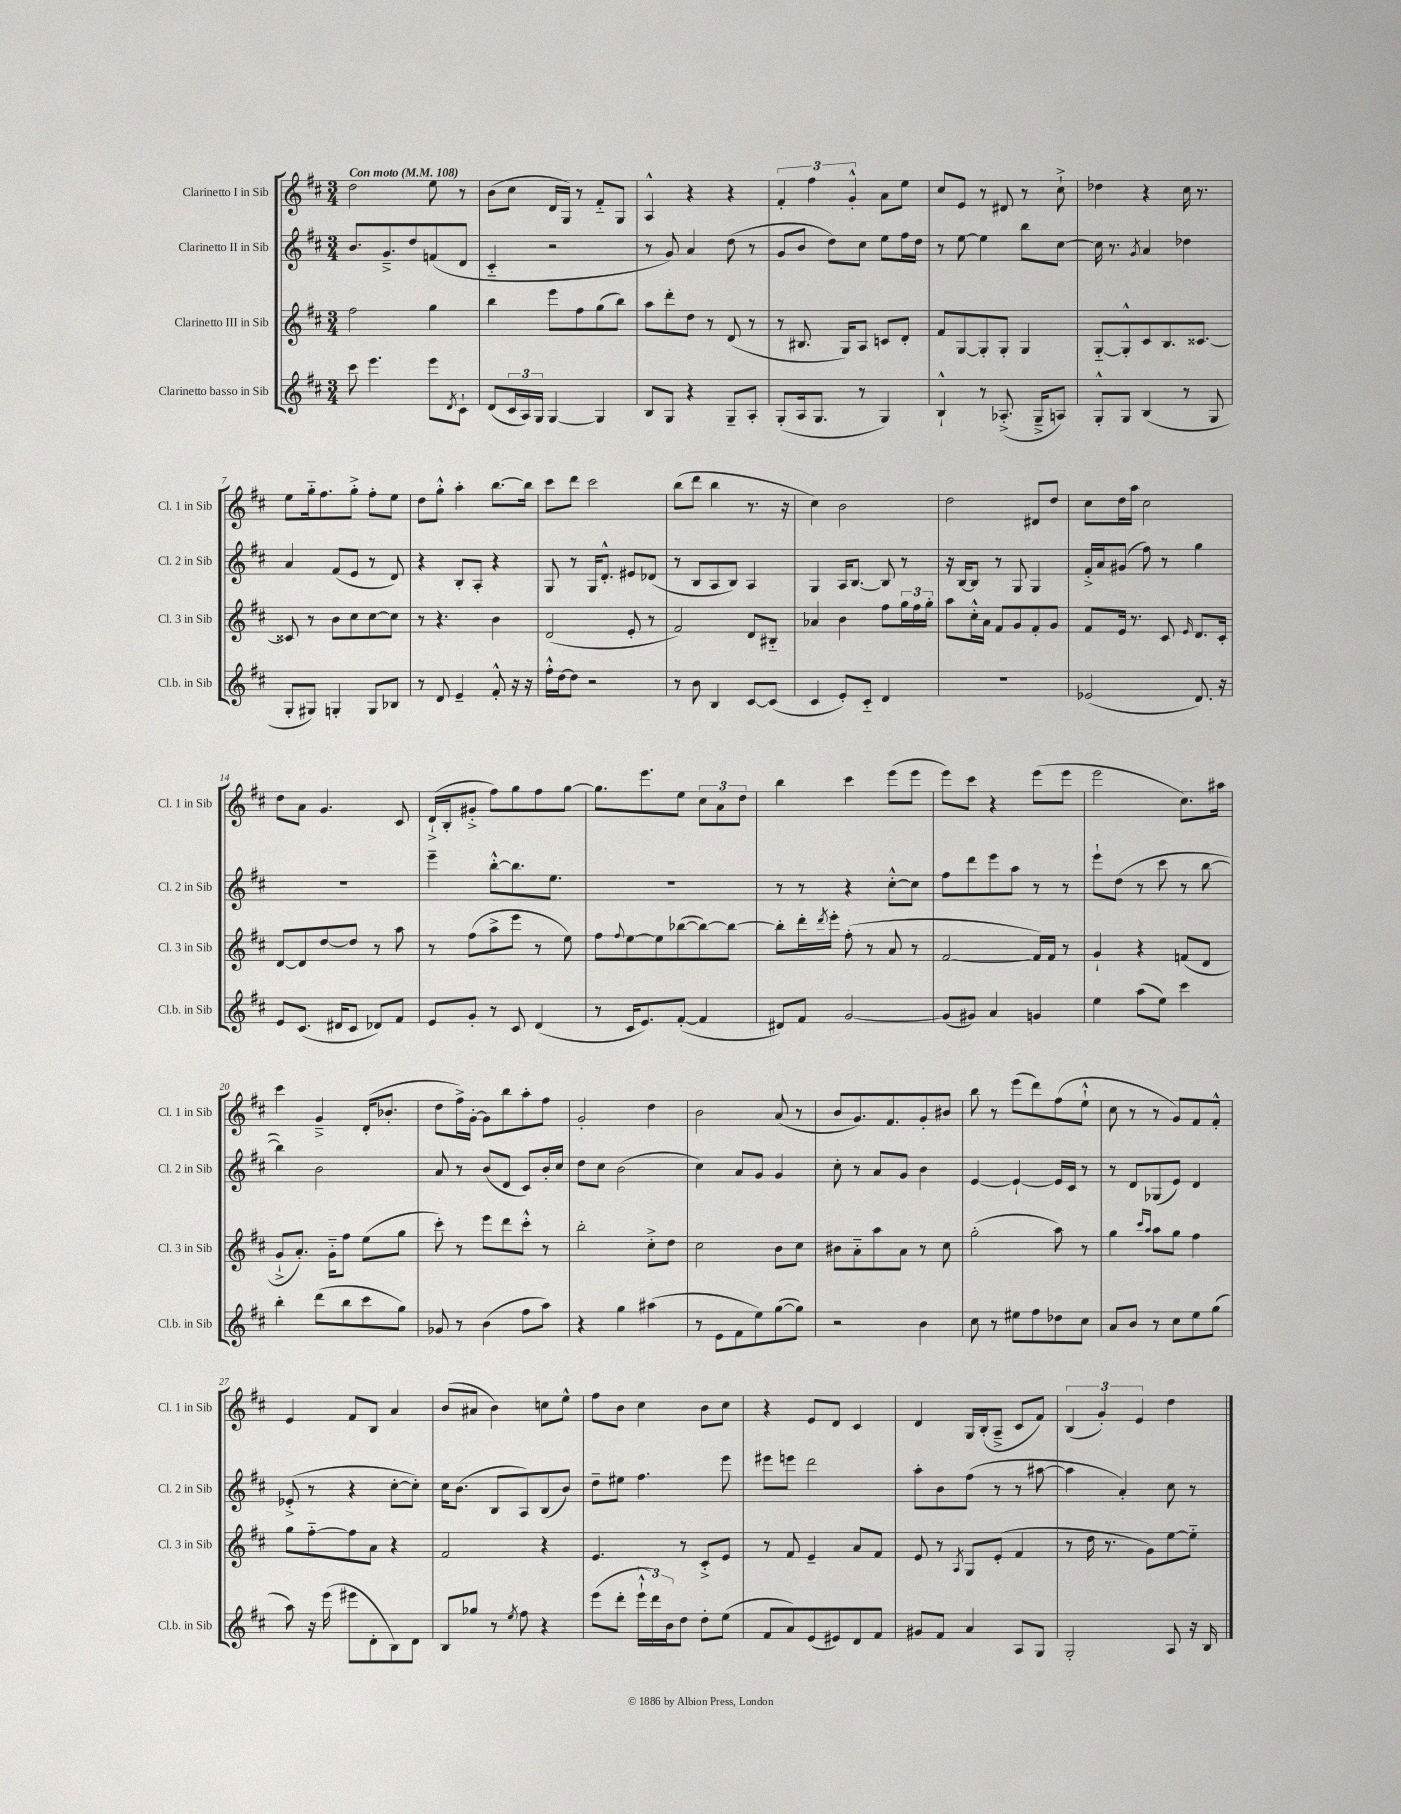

**kern	**kern	**kern	**kern
*staff4	*staff3	*staff2	*staff1
*clefG2	*clefG2	*clefG2	*clefG2
*k[f#c#]	*k[f#c#]	*k[f#c#]	*k[f#c#]
*M3/4	*M3/4	*M3/4	*M3/4
*MM108	*MM108	*MM108	*MM108
8ccc#	2ff#	8.b	2dd
4.eee	.	.	.
.	.	8.g~^	.
.	.	8dd	.
8eee	4gg	(8f	8ee
8qd	.	.	.
8c#`	.	8d	8r
=	=	=	=
(8d	4bb	4c#'~	(8b
24c#	.	.	8cc#
24A)	.	.	.
24G	.	.	.
[4G	8eee	2r	16d
.	.	.	16G)
.	8ff#	.	8r
4G]	(8gg	.	8f#'~
.	8bb)	.	8G
=	=	=	=
8B	8aa	8r	4A^^
8G	8ddd'	8g)	.
4r	8dd	4a	4r
.	8r	.	.
8G~	(8d	(8dd	4r
8A'	8r	8r	.
=	=	=	=
(8G'	8r	8g	6f#'
16A	8.B#	8b	.
.	.	.	6ff#
8.G	.	.	.
.	.	8dd)	.
.	16G)	.	.
.	.	.	6g'^^
8r	8A	8cc#	.
4G)	8c	8ee	8a
.	8d'	16ff#	8ee
.	.	16dd	.
=	=	=	=
4B`^^	8f#	8r	8cc#
.	[8G	[8ee	8e
8r	8G']	4ee]	8r
(8.A-'^	8G'	.	8d#
.	4G	8bb	8r
16G~^	.	.	.
8A)	.	[8cc#	8cc#`^
=	=	=	=
8G'^^	[8G'~	16cc#]	4dd-
.	.	8.r	.
8G	8G'^^]	.	.
.	.	8qg	.
(4B	8c#	4a	4r
.	8.B	.	.
8r	.	4dd-	16cc#
.	[8.c##	.	8.r
8G	.	.	.
=	=	=	=
8G'	8c##]	4a	8ee
8G#)	8r	.	16gg'~
.	.	.	8.ff#
4G'	8b	(8f#	.
.	8cc#	8e	8gg'^
8G	[8cc#	8r	8ff#'
8B-	8cc#]	8d)	8ee
=	=	=	=
8r	8r	4r	8dd
8d	4.r	.	8gg'^^
4e~	.	8B'	4aa'
.	.	8A'	.
8f#'^^	4b	4r	[8.bb
16r	.	.	.
16r	.	.	16bb]
=	=	=	=
16ff#'^^	(2d	8G	8ccc#
[16dd	.	.	.
8dd]	.	8r	8ddd
2r	.	16G	2ccc#
.	.	8.d'^^	.
.	8e'	8e#	.
.	8r	(8d-	.
=	=	=	=
8r	2f#)	8r	(8bb
8b	.	8B	8ddd
4B	.	8A	4bb
.	.	8B)	.
[8c#	8d	4A	8.r
(8c#]	8B#'~	.	.
.	.	.	16r
=	=	=	=
4c#	4a-	4G	4cc#)
8e')	4b	16A	2b
.	.	[8.B	.
8c#'~	.	.	.
4d	8ff#	8B]	.
.	24gg	8r	.
.	24ff#	.	.
.	24gg'	.	.
=	=	=	=
2.r	8aa	16r	2dd
.	.	[16B	.
.	16cc#'^^	8B]	.
.	16a	.	.
.	8f#	8r	.
.	8g	8G	.
.	8f#'	4G	8d#
.	8g	.	8dd
=	=	=	=
(2e-	8f#	16f#'^	8cc#
.	.	16a	.
.	16e	(8g#	16dd
.	8.r	.	16aa
.	.	8ff#)	2cc#
.	8c#	8r	.
.	16qqe	.	.
8.d)	8.d	4gg	.
16r	16c#'	.	.
=	=	=	=
8e	[8d	2.r	8dd
(8.c#	8d]	.	8a
.	[8dd	.	4.g
16d#	.	.	.
8c#	8dd]	.	.
8d-)	8r	.	.
8f#	8aa	.	8c#
=	=	=	=
8e	8r	4eee~	(16d`^
.	.	.	16B'
8g'	(8ff#	.	8g#'^
8r	8aa^	[8bb'^^	8ff#)
8c#	8eee	8.bb]	8gg
(4d	8r	.	8ff#
.	.	8.ee	.
.	8ee)	.	[8gg
=	=	=	=
8r	8ff#	2.r	8.gg]
.	8qqff#	.	.
16c#	[8ee	.	.
8.e)	.	.	8.eee
.	8ee]	.	.
([8f#'	([8bb-	.	8ee
4f#]	8bb-_)	.	12cc#
.	.	.	12a
.	8bb-_	.	.
.	.	.	12dd
=	=	=	=
8d#)	8bb-']	8r	4bb
8f#	16ddd'	8r	.
.	8qddd	.	.
.	16eee'	.	.
[2g	(8ff#'	4r	4ccc#
.	8r	.	.
.	8a	[8cc#'^^	(8eee
.	8r	8cc#]	8eee
=	=	=	=
(8g]	[2f#	8ff#	8eee)
8g#)	.	8ddd	8ccc#
4a	.	8eee	4r
.	.	8aa	.
4g	16f#])	8r	(8eee
.	16f#	.	.
.	8r	8r	8eee
=	=	=	=
4ee	4g`	8eee`	2eee
.	.	(8dd	.
(8aa	4r	8r	.
8ee)	.	8ccc#	.
4ccc#	(8f	8r	8.cc#)
.	8d	[8bb	.
.	.	.	16aa#
=	=	=	=
4bb'	8g`^	4bb])	4ccc#
.	8.a')	.	.
(8ddd	.	2b	4g~^
.	16g'~	.	.
8bb	8ff#	.	.
8ccc#	(8ee	.	(16d'
.	.	.	8.b-'
8gg)	8gg	.	.
=	=	=	=
8g-	8ccc#')	8a	8dd
8r	8r	8r	16ff#^)
.	.	.	[16g'
(4b	8eee	(8b	8g]
.	8ddd	8d	8bb
8ff#	8ccc#'^^	8c#)	8aa'
8aa)	8r	16b'	8ff#
.	.	16cc#	.
=	=	=	=
4r	2bb'	8dd	2g'
.	.	8cc#	.
4gg	.	(2b	.
(4aa#	8cc#'^	.	4dd
.	8dd	.	.
=	=	=	=
8r	2cc#	4cc#)	2b
8e	.	.	.
8f#	.	8a	.
8ee)	.	8g	.
([8gg	8b	4g	(8a
8gg])	8cc#	.	8r
=	=	=	=
2r	8b#	8cc#'	8b
.	8a'~	8r	8.g)
.	8aa	8a	.
.	.	.	8.f#
.	8a	8g	.
4b	8r	4b	8g'
.	8cc#	.	8b#
=	=	=	=
8cc#	(2gg'	[4e	8bb
8r	.	.	8r
8ee#	.	4e`_	(8eee
8ff#	.	.	8ddd)
8dd-	8aa)	16e]	(8ff#
.	.	16c#	.
8cc#	8r	8r	8ee`^^
=	=	=	=
8a	4gg	8r	8cc#
8b	.	8d	8r
.	16qqccc#	.	.
.	16qqaa	.	.
8r	8aa	(8G-	8r
8cc#	8gg	8e)	8g)
8ee	4ff#	4d	8f#
(8gg	.	.	8f#'^^
=	=	=	=
8aa)	8gg	(8e-'^	4e
16r	[8ff#'~	8r	.
(16eee	.	.	.
8eee#	8ff#]	4r	8f#
8d'	8a	.	8B
8B)	4r	[8cc#'	4a
8d	.	8cc#'])	.
=	=	=	=
8B	2f#	16cc#	(8b
.	.	(8.b	.
8gg-	.	.	8a#
8r	.	8B	4b)
8qee	.	.	.
8ff#	.	8A)	.
4r	4r	(8B	8cc
.	.	8b)	8ee^^
=	=	=	=
(8eee	4.e	8dd~	8ff#
8ddd'	.	8ee#	8b
24eee`^^	.	4.ff#	4cc#
24ddd)	.	.	.
24b	.	.	.
8dd	8r	.	.
8dd'	8c#'^	.	8b
(8ee	8e	8eee	8cc#
=	=	=	=
8f#	8r	8eee#	4r
8a)	8f#	8eee	.
(8e	4e~	2ddd	8e
8e#)	.	.	8d
8d	8a	.	4c#
8f#	8f#	.	.
=	=	=	=
8g#	8e	8aa'	4d
8f#	8r	8b	.
.	8qA	.	.
4a	8G	(8ff#	16G
.	.	.	(16B'
.	(8e'	8r	8A~^
8A	4f#	8r	8c#
8G	.	[8aa#	8f#)
=	=	=	=
2G'	8r	4aa#]	(6B
.	16dd	.	.
.	.	.	6g')
.	8.r	.	.
.	.	4a')	.
.	.	.	6e
.	8g)	.	.
8A	[8ee	8cc#	4dd
16r	8ee'~]	8r	.
16B	.	.	.
==	==	==	==
*-	*-	*-	*-
